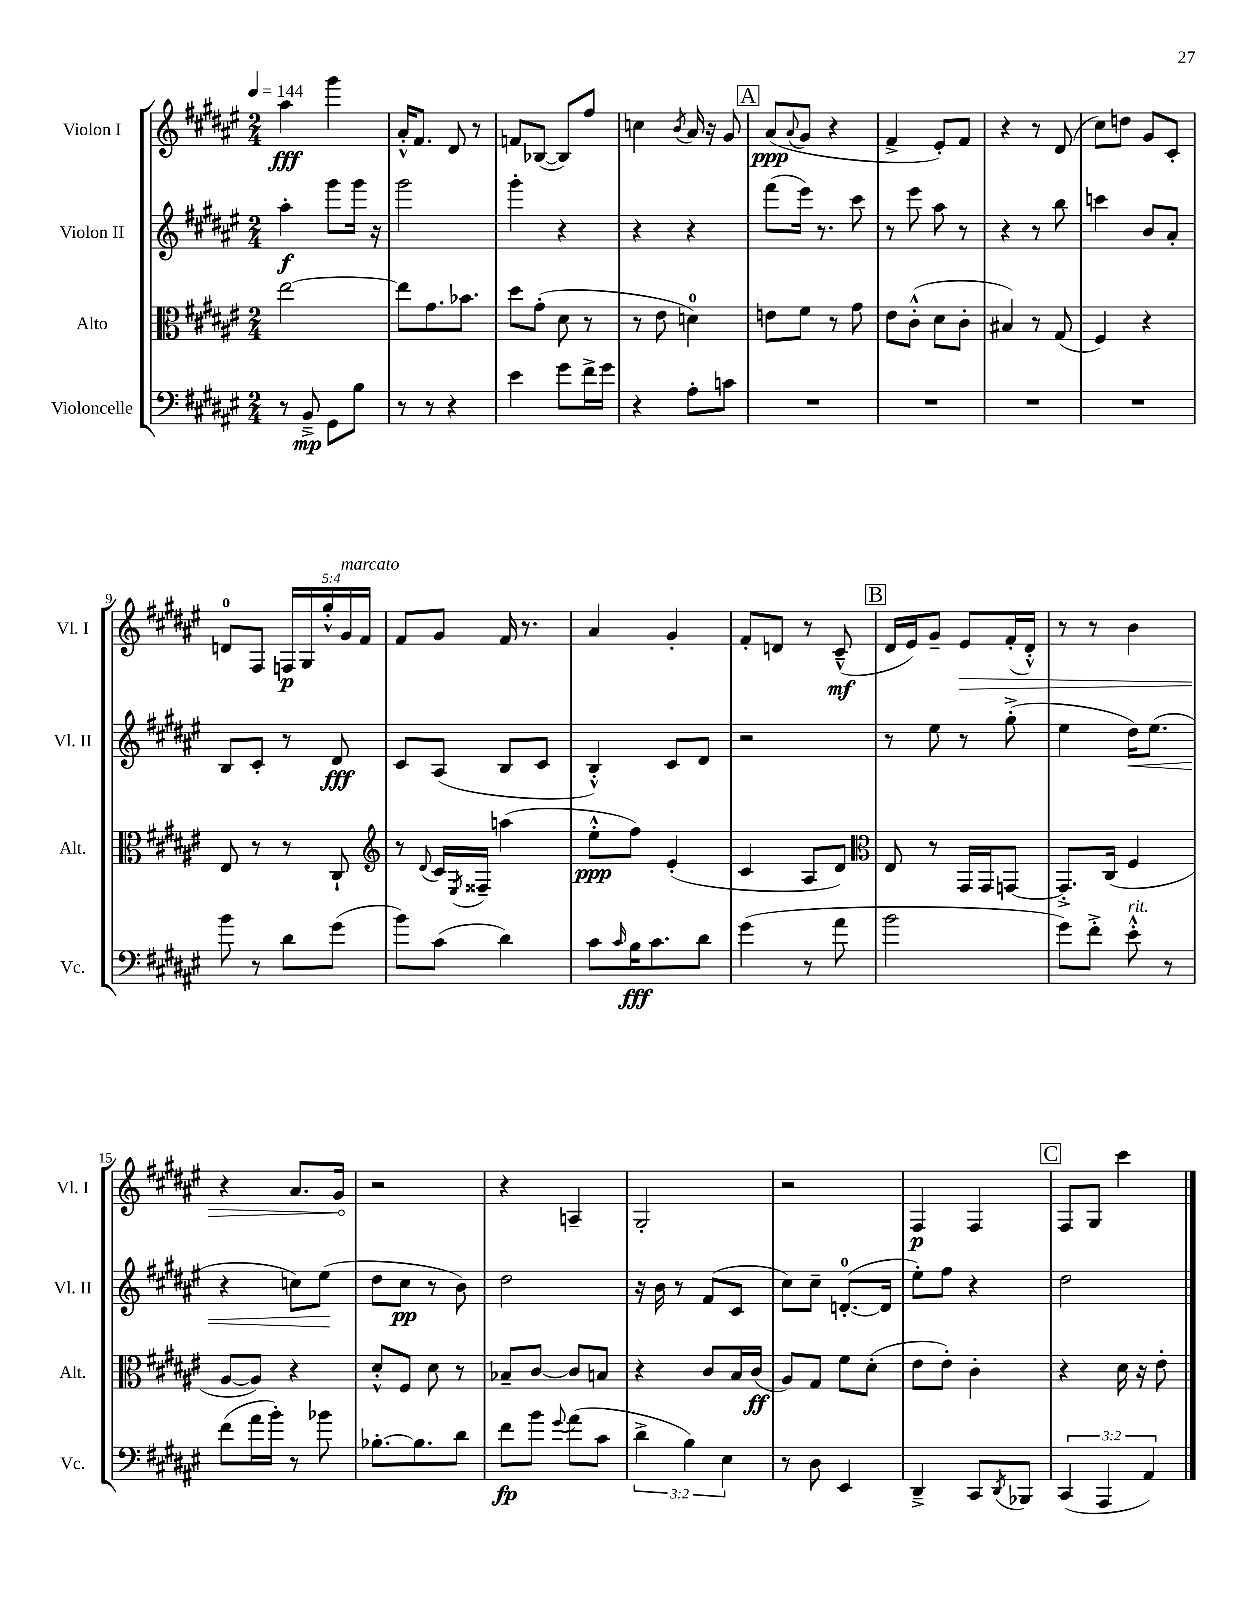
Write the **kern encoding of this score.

**kern	**dynam	**kern	**dynam	**kern	**dynam	**kern	**dynam
*part4	*part4	*part3	*part3	*part2	*part2	*part1	*part1
*staff4	*staff4	*staff3	*staff3	*staff2	*staff2	*staff1	*staff1
*I"Violoncelle	*	*I"Alto	*	*I"Violon II	*	*I"Violon I	*
*I'Vc.	*	*I'Alt.	*	*I'Vl. II	*	*I'Vl. I	*
*clefF4	*	*clefC3	*	*clefG2	*	*clefG2	*
*k[f#c#g#d#a#e#]	*	*k[f#c#g#d#a#e#]	*	*k[f#c#g#d#a#e#]	*	*k[f#c#g#d#a#e#]	*
*M2/4	*	*M2/4	*	*M2/4	*	*M2/4	*
*MM144	*	*MM144	*	*MM144	*	*MM144	*
=1	=1	=1	=1	=1	=1	=1	=1
8r	.	[2ee#\	.	4aa#'\	f	4aa#\	fff
8BB~^/	mp	.	.	.	.	.	.
8GG#\L	.	.	.	8ggg#\L	.	4ggg#\	.
8B\J	.	.	.	16ggg#\Jk	.	.	.
.	.	.	.	16r	.	.	.
=2	=2	=2	=2	=2	=2	=2	=2
8r	.	8ee#\L]	.	2ggg#\	.	16a#'^^/KL	.
.	.	.	.	.	.	8.f#/J	.
8r	.	8.g#\	.	.	.	.	.
4r	.	.	.	.	.	8d#/	.
.	.	8.b-X\J	.	.	.	.	.
.	.	.	.	.	.	8r	.
=3	=3	=3	=3	=3	=3	=3	=3
4e#\	.	8dd#\L	.	4ggg#'\	.	8fn/L	.
.	.	(8g#'\J	.	.	.	([8B-X/J	.
8g#\L	.	8d#\	.	4r	.	8B-/L])	.
16f#^\L	.	8r	.	.	.	8ff#/J	.
16g#\JJ	.	.	.	.	.	.	.
=4	=4	=4	=4	=4	=4	=4	=4
4r	.	8r	.	4r	.	4ccn\	.
.	.	8e#\	.	.	.	.	.
.	.	.	.	.	.	8qb/	.
8A#'\L	.	4dn\)	.	4r	.	16a#/	.
.	.	.	.	.	.	16r	.
8cn\J	.	.	.	.	.	8g#/	.
!!LO:REH:place=s1:t=A
=5	=5	=5	=5	=5	=5	=5	=5
2r	.	8en\L	.	(8fff#\L	.	(8a#/L	ppp
.	.	.	.	.	.	8qqa#/	.
.	.	8f#\J	.	16eee#\Jk)	.	8g#/J	.
.	.	.	.	8.r	.	.	.
.	.	8r	.	.	.	4r	.
.	.	8g#\	.	8ccc#\	.	.	.
=6	=6	=6	=6	=6	=6	=6	=6
2r	.	8e#\L	.	8r	.	4f#^/	.
.	.	(8c#'^^\J	.	8eee#\	.	.	.
.	.	8d#\L	.	8aa#\	.	8e#'/L)	.
.	.	8c#'\J	.	8r	.	8f#/J	.
=7	=7	=7	=7	=7	=7	=7	=7
2r	.	4B#X/)	.	4r	.	4r	.
.	.	8r	.	8r	.	8r	.
.	.	(8G#/	.	8bb\	.	(8d#/	.
=8	=8	=8	=8	=8	=8	=8	=8
2r	.	4F#/)	.	4cccn\	.	8cc#\L)	.
.	.	.	.	.	.	8ddn\J	.
.	.	4r	.	8b/L	.	8g#/L	.
.	.	.	.	8a#'/J	.	8c#'/J	.
!!LO:LB:g=z
=9	=9	=9	=9	=9	=9	=9	=9
8b\	.	8E#/	.	8B/L	.	8dn/L	.
8r	.	8r	.	8c#'/J	.	8F#/J	.
8d#\L	.	8r	.	8r	.	20Fn/LL	p
.	.	.	.	.	.	20G#/	.
.	.	.	.	.	.	20gg#'^^/	.
(8g#\J	.	8C#`/	.	8d#/	fff	.	.
!	!	!	!	!	!	!LO:TX:a:i:t=marcato	!
.	.	.	.	.	.	20g#/	.
.	.	.	.	.	.	20f#/JJ	.
=10	=10	=10	=10	=10	=10	=10	=10
*	*	*clefG2	*	*	*	*	*
8b\L)	.	8r	.	8c#/L	.	8f#/L	.
.	.	8qqd#/	.	.	.	.	.
(8c#\J	.	16c#/LL	.	(8A#/J	.	8g#/J	.
.	.	8qE#/	.	.	.	.	.
.	.	16F##X~/JJ	.	.	.	.	.
4d#\)	.	(4aan\	.	8B/L	.	16f#/	.
.	.	.	.	.	.	8.r	.
.	.	.	.	8c#/J	.	.	.
=11	=11	=11	=11	=11	=11	=11	=11
8c#\L	.	8ee#'^^\L	ppp	4B'^^/)	.	4a#/	.
16qqc#/	.	.	.	.	.	.	.
16B\K	fff	8ff#\J)	.	.	.	.	.
8.c#\	.	.	.	.	.	.	.
.	.	(4e#'/	.	8c#/L	.	4g#'/	.
8d#\J	.	.	.	8d#/J	.	.	.
=12	=12	=12	=12	=12	=12	=12	=12
(4g#\	.	4c#/	.	2r	.	8f#'/L	.
.	.	.	.	.	.	8dn/J	.
8r	.	8A#/L	.	.	.	8r	.
8a#\	.	8d#/J)	.	.	.	(8c#~^^/	mf
!!LO:REH:place=s1:t=B
=13	=13	=13	=13	=13	=13	=13	=13
*	*	*clefC3	*	*	*	*	*
2b\	.	8E#/	.	8r	.	16d#/LL	.
.	.	.	.	.	.	16e#/J)	.
.	.	8r	.	8ee#\	.	8g#~/J	.
!	!	!	!	!	!	!	!LO:HP:b
.	.	16GG#/LL	.	8r	.	8e#/L	>
.	.	16GG#/J	.	.	.	.	.
.	.	[8GGn/J	.	(8gg#'^\	.	(16f#'/L	.
.	.	.	.	.	.	16d#'^^/JJ)	.
=14	=14	=14	=14	=14	=14	=14	=14
8g#\L)	.	8.GG'^/L]	.	4ee#\	.	8r	.
8f#'^\J	.	.	.	.	.	8r	.
.	.	(16C#/Jk	.	.	.	.	.
!LO:TX:a:i:t=rit.	!	!	!	!	!	!	!
!	!	!	!	!	!LO:HP:b	!	!
8e#'^^\	.	4F#/	.	16dd#\KL)	<	4b\	.
.	.	.	.	(8.ee#\J	.	.	.
8r	.	.	.	.	.	.	.
!!LO:LB:g=z
=15	=15	=15	=15	=15	=15	=15	=15
(8f#\L	.	[8A#/L	.	4r	.	4r	.
16a#\L	.	8A#/J])	.	.	.	.	.
16b'\JJ)	.	.	.	.	.	.	.
8r	.	4r	.	8ccn\L)	.	8.a#/L	.
8b-X\	.	.	.	(8ee#\J	.	.	.
.	.	.	.	.	.	16g#/Jk	.
.	.	.	.	.	[	.	]
=16	=16	=16	=16	=16	=16	=16	=16
[8.B-X'\L	.	8d#'^^/L	.	8dd#\L	.	2r	.
.	.	8F#/J	.	8cc#\J	pp	.	.
8.B-\]	.	.	.	.	.	.	.
.	.	8d#\	.	8r	.	.	.
8d#\J	.	8r	.	8b\)	.	.	.
=17	=17	=17	=17	=17	=17	=17	=17
8f#\L	fp	8B-X~/L	.	2dd#\	.	4r	.
8b\J	.	[8c#/J	.	.	.	.	.
8qqg#/	.	.	.	.	.	.	.
(8a#\L	.	8c#/L]	.	.	.	4An~/	.
8c#\J	.	8Bn/J	.	.	.	.	.
=18	=18	=18	=18	=18	=18	=18	=18
6d#^\	.	4r	.	16r	.	2G#'/	.
.	.	.	.	16b\	.	.	.
.	.	.	.	8r	.	.	.
6B\)	.	.	.	.	.	.	.
.	.	8c#/L	.	(8f#/L	.	.	.
6E#\	.	.	.	.	.	.	.
.	.	16B/L	.	8c#/J	.	.	.
.	.	(16c#/JJ	ff	.	.	.	.
=19	=19	=19	=19	=19	=19	=19	=19
8r	.	8A#/L)	.	8cc#\L)	.	2r	.
8D#\	.	8G#/J	.	8cc#~\J	.	.	.
4EE#/	.	8f#\L	.	([8.dn'/L	.	.	.
.	.	(8d#'\J	.	.	.	.	.
.	.	.	.	16d/Jk]	.	.	.
=20	=20	=20	=20	=20	=20	=20	=20
4DD#~^/	.	8e#\L	.	8ee#'\L)	.	4F#/	p
.	.	8e#'\J)	.	8ff#\J	.	.	.
8CC#/L	.	4c#'\	.	4r	.	4F#/	.
8qDD#/	.	.	.	.	.	.	.
8BBB-X/J	.	.	.	.	.	.	.
!!LO:REH:place=s1:t=C
=21	=21	=21	=21	=21	=21	=21	=21
(6CC#/	.	4r	.	2dd#\	.	8F#/L	.
.	.	.	.	.	.	8G#/J	.
6AAA#/	.	.	.	.	.	.	.
.	.	16d#\	.	.	.	4ccc#\	.
.	.	16r	.	.	.	.	.
6AA#/)	.	.	.	.	.	.	.
.	.	8e#'\	.	.	.	.	.
==	==	==	==	==	==	==	==
*-	*-	*-	*-	*-	*-	*-	*-
